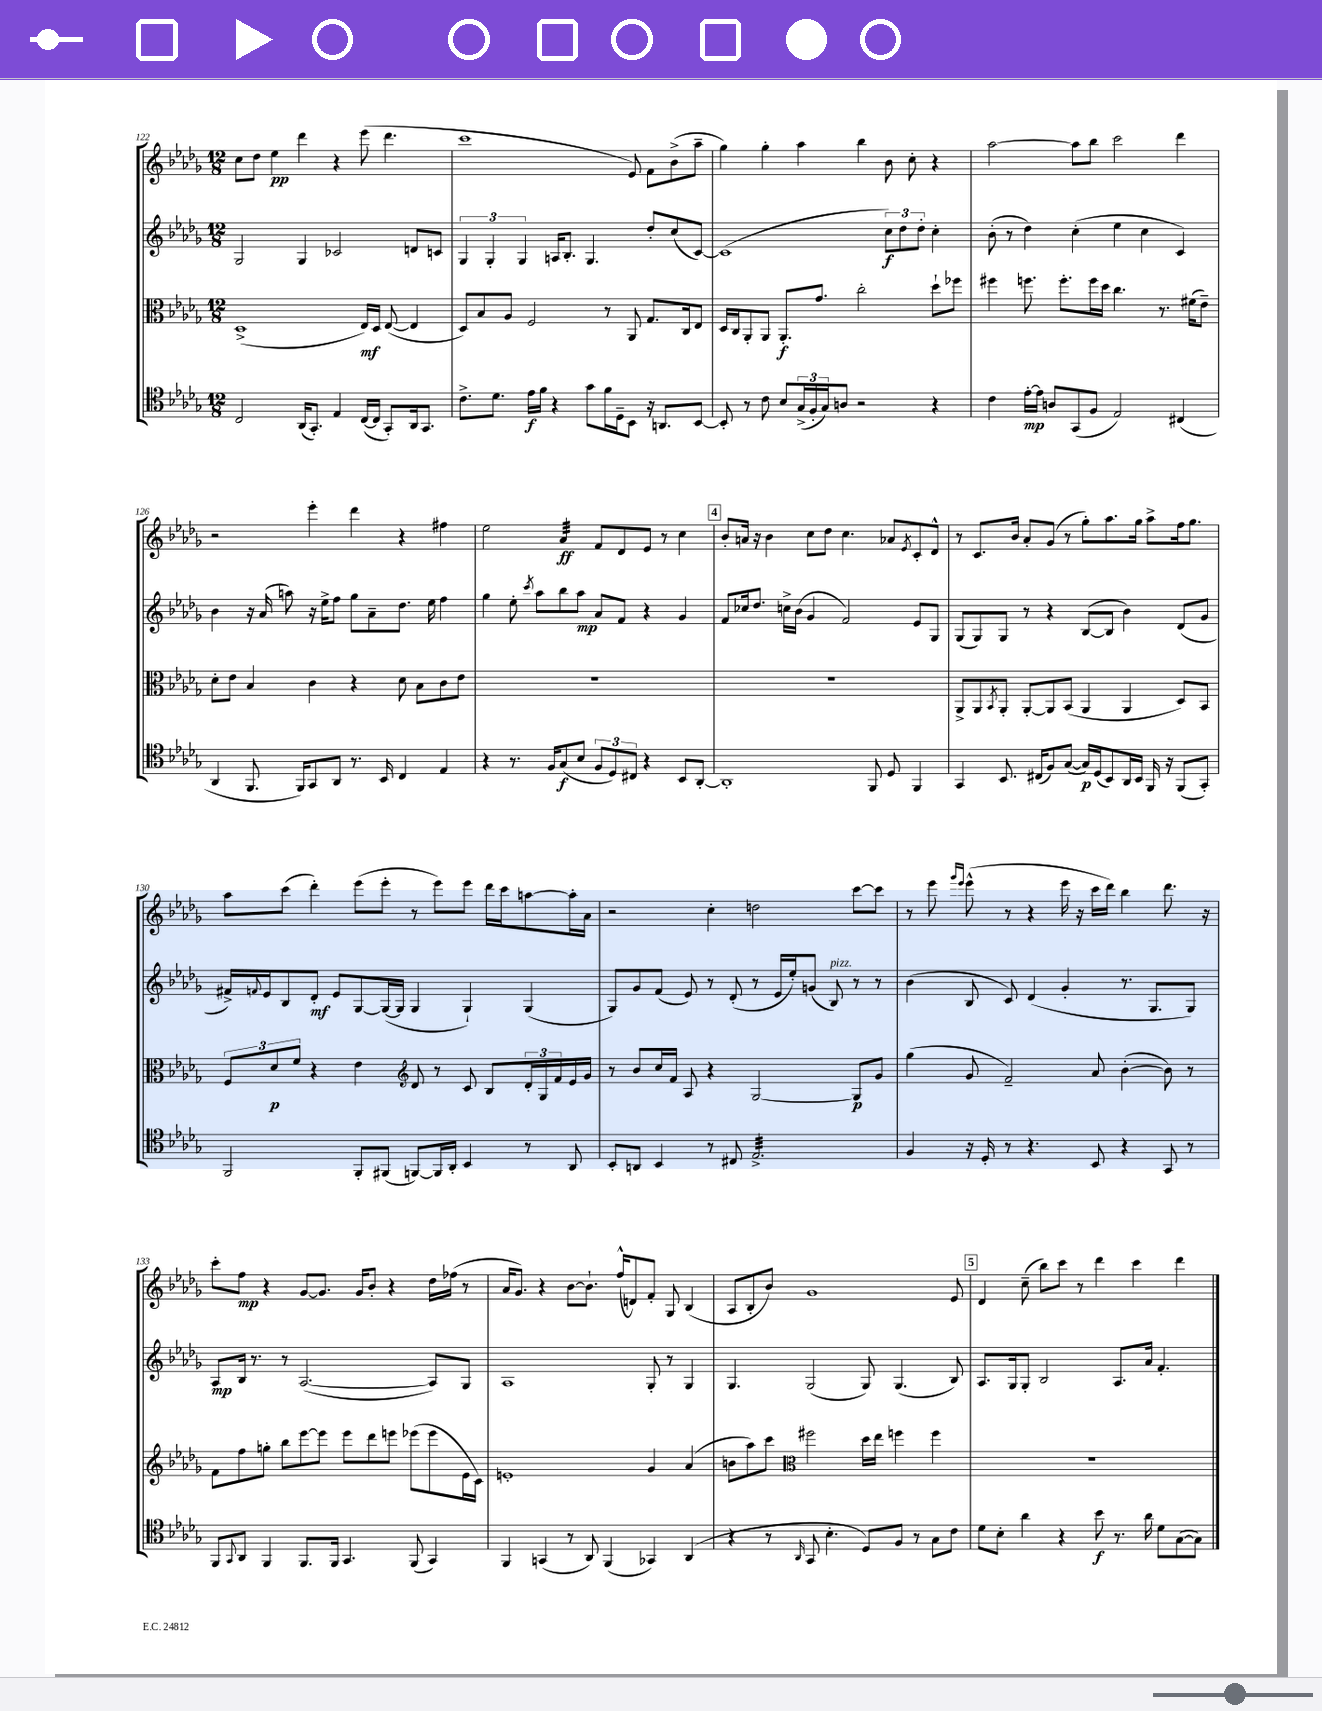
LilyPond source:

<<
\new StaffGroup <<
\new Staff = "s0" {
    \clef treble \key des \major \numericTimeSignature \time 12/8
    c''8 des''8 ees''4\pp des'''4 r4 ees'''8( des'''4. |
    c'''1 ees'8) f'8 bes'8->( aes''8-- |
    ges''4) ges''4-. aes''4 bes''4 bes'8 c''8-. r4 |
    aes''2~ aes''8 bes''8 c'''2 des'''4 |
    r2 ees'''4-. des'''4 r4 fis''4 |
    ees''2 aes'4:32\ff f'8 des'8 ees'8 r8 c''4 |
    \mark \markup { \box "4" } bes'8-. a'16 r16 bes'4 c''8 des''8 c''4. aes'8 \acciaccatura { ees'8 } c'8-. des'8-^ |
    r8 c'8. bes'16 aes'8-. ges'8( r8 ges''8-.) aes''8. ges''16 aes''8-> f''16 ges''8. |
    aes''8 c'''8( des'''4-.) ees'''8( ees'''8-. r8 ees'''8) ees'''8 des'''16 c'''16 a''8~ a''16-. aes'16 |
    r2 c''4-. d''2 c'''8~ c'''8 |
    r8 ees'''8 \grace { ges'''16 ees'''16 } ees'''8-^( r8 r4 ees'''16 r16 c'''16 des'''16) bes''4 des'''8. r16 |
    c'''8-. f''8\mp r4 ges'8~ ges'8. ges'16 bes'8-. r4 des''16 fes''16( r8 |
    aes'16 ges'8.) r4 bes'8~ bes'8.-! f''16-^( d'8) f'8-. ges8 bes4( |
    aes8 bes8-. bes'8) ges'1 ees'8 |
    \mark \markup { \box "5" } des'4 c''8--( bes''8) c'''8 r8 des'''4 c'''4 des'''4 \bar "|." |
}
\new Staff = "s1" {
    \clef treble \key des \major \numericTimeSignature \time 12/8
    ges2 ges4 ces'2 d'8 c'8 |
    \tuplet 3/2 { ges4 ges4-. ges4 } a16 bes8.-. ges4. des''8-. c''8( c'8~) |
    c'1( \tuplet 3/2 { c''8\f) des''8 des''8-. } c''4-. |
    bes'8-.( r8 des''4) c''4-.( ees''4 c''4 c'4) |
    bes'4 r16 aes'16( a''8) r16 ees''16-> f''8 ges''8 aes'8-- des''8. ees''16 f''4 |
    ges''4 ees''8-. \acciaccatura { c'''8 } aes''8 bes''8 aes''8\mp aes'8 f'8 r4 ges'4 |
    \mark \markup { \box "4" } f'8 ces''16 des''8. c''16-> bes'16( ges'4 f'2) ees'8 ges8 |
    ges8( ges8) ges8 r8 r4 bes8~( bes8 bes'4) des'8( ges'8 |
    fis'16->) \appoggiatura { f'8 } ees'16 bes8 des'8-.\mf ees'8 ges8~ ges16~( ges16 ges4 ges4-!) ges4( |
    ges8) ges'8 f'8( ees'8) r8 des'8-.( r8 ees'16 ees''16-.) g'8( bes8^\markup { \italic "pizz." }) r8 r8 |
    bes'4( bes8 c'8) des'4( ges'4-. r8. ges8. ges8) |
    aes8\mp bes16 r8. r8 aes2.~( aes8) ges8 |
    aes1 ges8-. r8 ges4 |
    ges4. ges2( ges8) ges4.( bes8) |
    \mark \markup { \box "5" } aes8. ges16 ges8-. bes2 aes8. aes'16 f'4.-. \bar "|." |
}
\new Staff = "s2" {
    \clef alto \key des \major \numericTimeSignature \time 12/8
    des1->( ees16\mf) des16 ees8~( ees4 |
    des8) bes8 aes8 f2 r8 aes,8 ges8. c16 ees8 |
    des16 c16 aes,8-. aes,8 aes,8.-.\f ges'8. c''2-. des''8-! fes''8 |
    fis''4 f''8. f''8.-. f''16 des''16 c''4. r8. fis'16( ees'8--) |
    des'8-. ees'8 bes4 c'4 r4 des'8 bes8 c'8 ees'8 |
    R1. |
    \mark \markup { \box "4" } R1. |
    aes,8-> aes,8 \acciaccatura { bes,8 } aes,8-. aes,8~-. aes,8 bes,8( aes,4 aes,4 des8) bes,8 |
    \tuplet 3/2 { f8 des'8\p f'8 } r4 ees'4 \clef treble des'8 r8 c'8 bes8 \tuplet 3/2 { des'16-. ges16 f'16 } ees'16 ges'16 |
    r8 bes'8 c''16 f'16 aes8 r4 ges2~ ges8\p ges'8 |
    ges''4( ges'8 f'2--) aes'8 bes'4~-.( bes'8) r8 |
    f'8 f''8 g''8-. bes''8 ees'''8~ ees'''8 ees'''8 des'''8 e'''8 ees'''8( ees'''8 ees'16 c'16) |
    e'1-. ges'4 aes'4( |
    b'8 aes''8) c'''8 \clef alto fis''2 des''16 ees''16 f''4 f''4 |
    \mark \markup { \box "5" } R1. \bar "|." |
}
\new Staff = "s3" {
    \clef tenor \key des \major \numericTimeSignature \time 12/8
    c2 aes,16( ges,8.-.) ees4 c16~( c16 ges,8-.) aes,16 ges,8. |
    c'8.-> des'8. ees'16\f f'16 r4 ges'8 f'16 des16-- bes,8 r16 a,8. bes,8~ |
    bes,8-. r8 c'8 bes8 \tuplet 3/2 { ges16->( f16-. ges16) } a8 r2 r4 |
    c'4 ees'16~-.\mp ees'16 a8 ges,8( f8 ees2) cis4( |
    aes,4 f,8. f,16) ges,8 aes,8 r8. bes,16 c4 ees4 |
    r4 r8. f16 ges8\f( bes8 \tuplet 3/2 { f8 des8) cis8 } r4 bes,8 aes,8~-. |
    \mark \markup { \box "4" } aes,1-. f,8 des8 f,4 |
    ges,4 bes,8. cis16( f8) ges8~( ges16\p) des16( bes,8) aes,16 bes,16 f,16 r16 f,8( ges,8-.) |
    f,2 f,8-. fis,8( f,8~) f,16 aes,16-. bes,4 r8 aes,8 |
    bes,8-. a,8 bes,4 r8 cis8 ees2.:32-> |
    f4 r16 des16-. r8 r4. bes,8 r4 ges,8 r8 |
    f,8 \appoggiatura { ges,8 } aes,8 f,4 f,8. f,16 ges,4. f,8( ges,4) |
    f,4 g,4( r8 aes,8) f,4( ges,4) aes,4( |
    r4 r8 \grace { aes,16 } ges,8 bes4.-. des8) f8 r8 ges8 c'8 |
    \mark \markup { \box "5" } des'8 bes8-. aes'4 r4 bes'8\f r8. aes'16 des'8 ges8~( ges8) \bar "|." |
}
>>
>>
\layout { \context { \Score currentBarNumber = #122 } }
